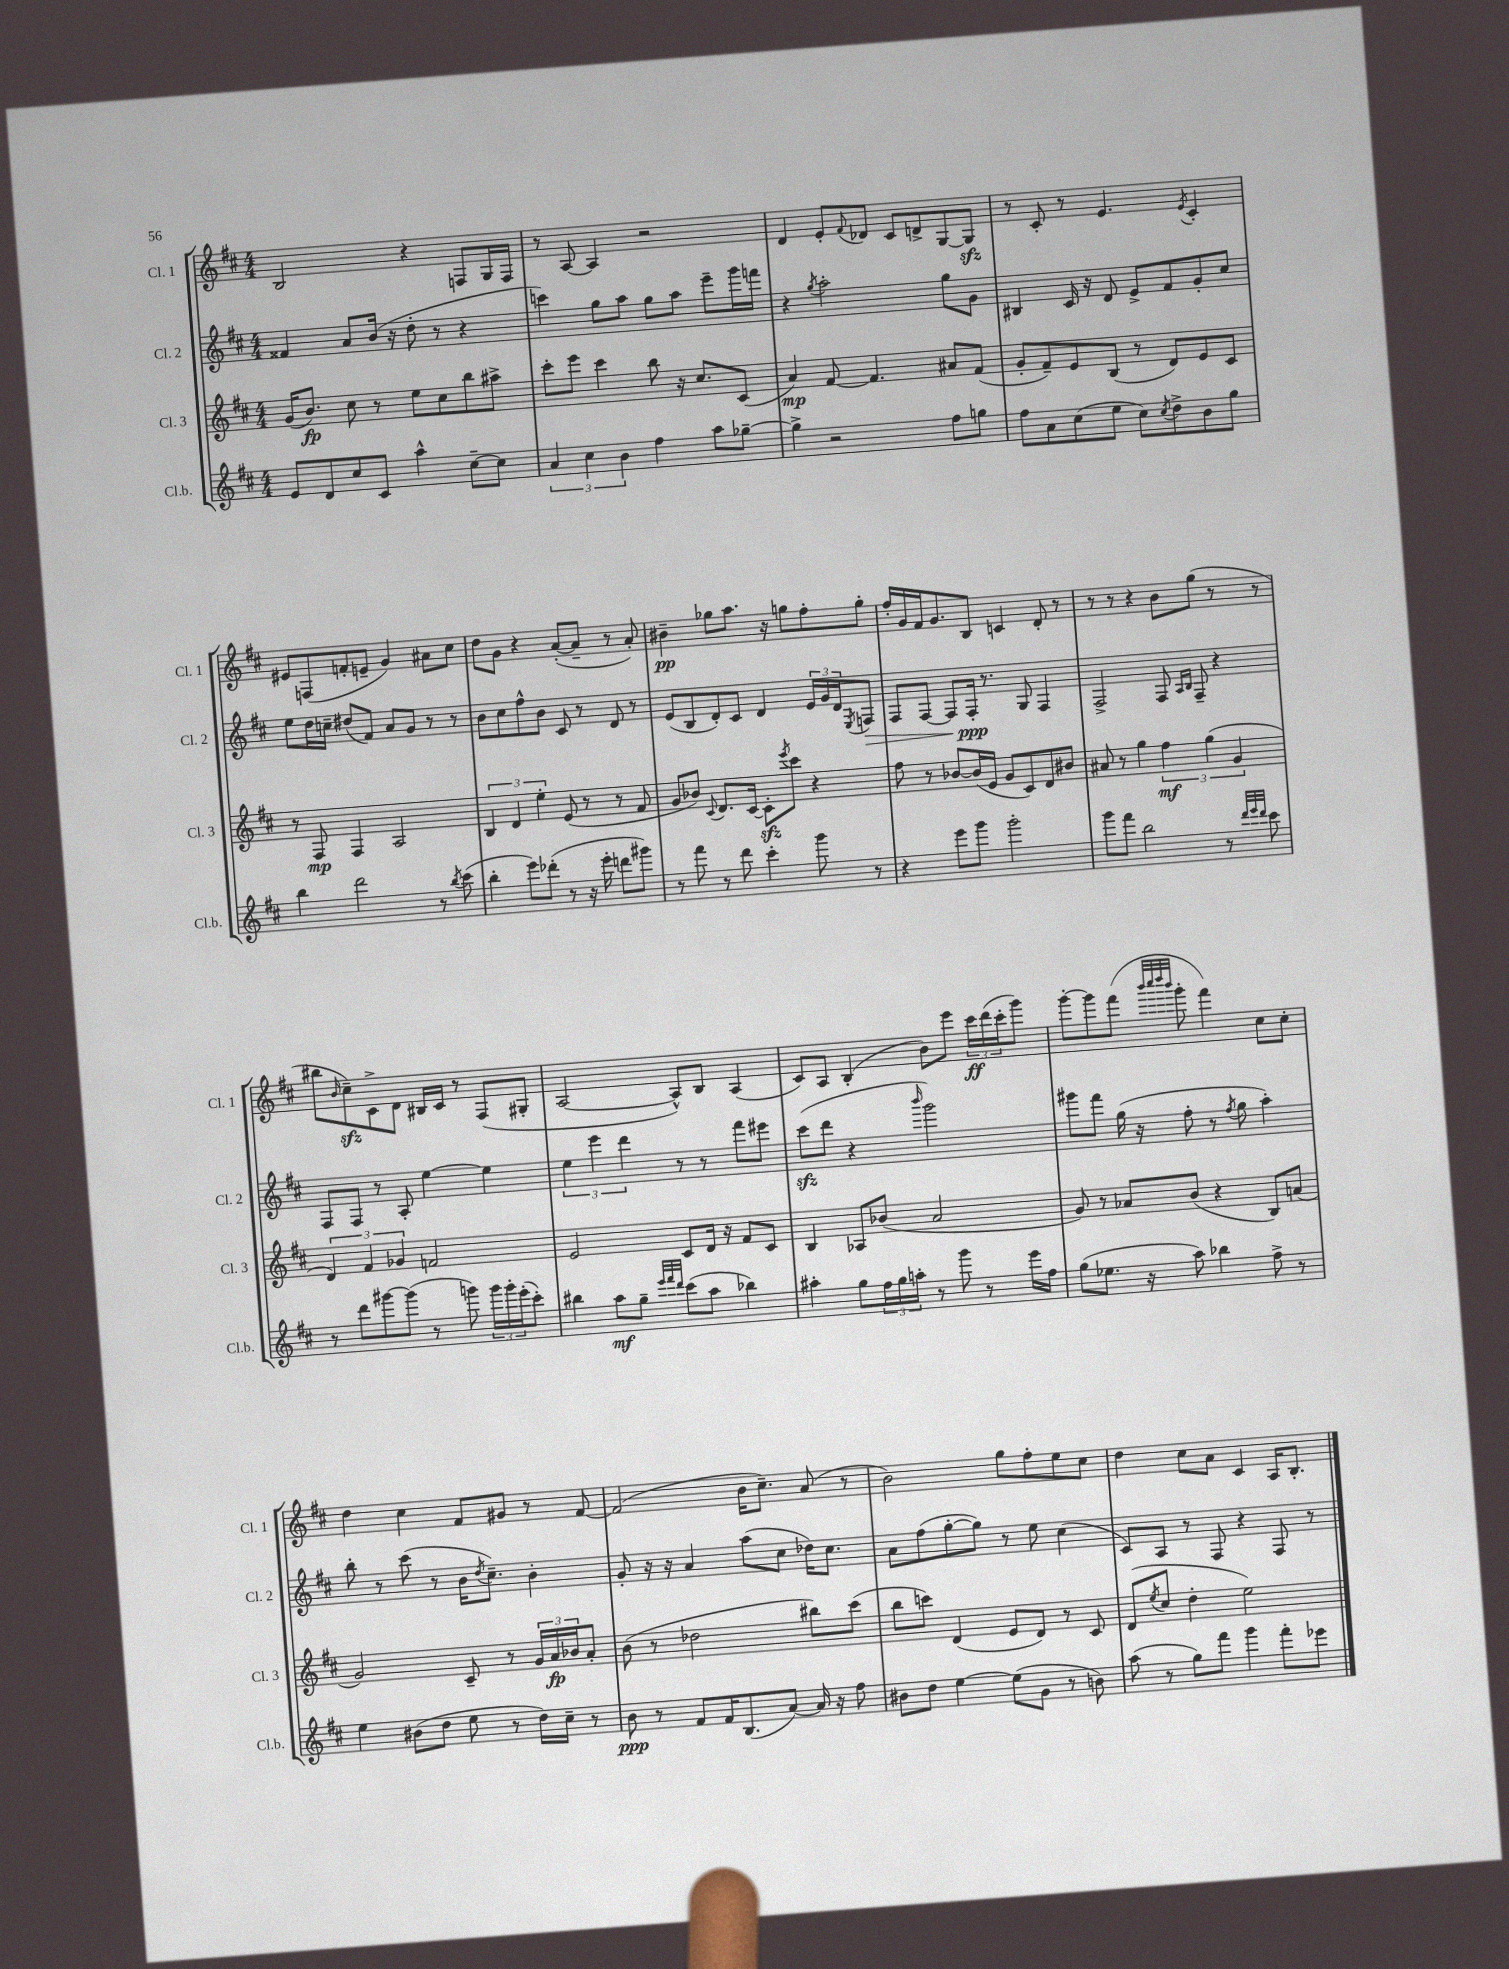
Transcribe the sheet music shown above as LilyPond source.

<<
\new StaffGroup <<
\new Staff = "s0" \with { instrumentName = "Cl. 1" shortInstrumentName = "Cl. 1" } {
    \clef treble \key d \major \numericTimeSignature \time 4/4
    b2 r4 f8 g16 f16 |
    r8 a8~ a4 r2 |
    d'4 e'8-. \appoggiatura { fis'8 } des'8 cis'8 d'8-> g8~ g8\sfz |
    r8 cis'8-. r8 e'4. \acciaccatura { e'8 } cis'4-. |
    eis'8 f8( f'8-. e'8-- g'4) ais'8 cis''8 |
    d''8 g'8 r4 a'8~-.( a'8-- r8 a'8-.) |
    bis'4--\pp ges''8 a''8. r16 g''8 fis''8-. g''8-. |
    fis''16-. g'16 fis'16 g'8. b8 c'4 d'8-. r8 |
    r8 r8 r4 b'8 g''8( r8 r8 |
    bis''8 \grace { b'16 } cis''8--\sfz) cis'8-> d'8 bis16 cis'16 r8 fis8( gis8-. |
    a2~ a8-^) b8 a4( |
    cis'8) a8 b4-.( b'8) e'''8 \tuplet 3/2 { cis'''16\ff d'''16( cis'''16-. } g'''8) |
    g'''8~-. g'''8 fis'''8( \grace { b'''32 cis''''32 d''''32 b'''32 } g'''8-. fis'''4) cis''8 cis''8-. |
    d''4 cis''4 fis'8 gis'8 r8 fis'8~ |
    fis'2( b'16 cis''8.--) a'8( r8 |
    b'2) g''8 fis''8-. e''8 cis''8 |
    d''4 cis''8 a'8 cis'4 a16 b8.-. \bar "|." |
}
\new Staff = "s1" \with { instrumentName = "Cl. 2" shortInstrumentName = "Cl. 2" } {
    \clef treble \key d \major \numericTimeSignature \time 4/4
    fisis'4 a'8 b'16( r16 d''8-. r8 r4 |
    c'''4) g''8 a''8 g''8 a''8 e'''8-- g'''16 f'''16 |
    r4 \acciaccatura { g''8 } a''2-. g''8 g'8 |
    bis4 cis'16 r16 d'8 e'8-> fis'8 g'8-. cis''8 |
    e''8 d''16 c''16-- dis''8( fis'8) a'8 g'8 r8 r8 |
    b'8 cis''8 fis''8-^ b'8 cis'8 r8 d'8 r8 |
    e'8( b8 d'8-.) cis'8 d'4 \tuplet 3/2 { e'16 g'16 d'16 } \acciaccatura { e8 } f8\> |
    fis8 fis8~ fis8 fis16-.\ppp\! r8. g8 fis4 |
    fis2-> fis8 \grace { a16 b16 } fis8-- r4 |
    fis8 fis8 r8 a8-. e''4~ e''4 |
    \tuplet 3/2 { e''4 e'''4 d'''4 } r8 r8 fis'''8 eis'''8 |
    cis'''8\sfz( d'''8 r4 \grace { b'''16 } g'''2) |
    gis'''8 fis'''8 g''16( r16 fis''8-. r8 \acciaccatura { fis''8 } g''8 a''4-.) |
    b''8-. r8 cis'''8( r8 b'16 \acciaccatura { d''8 } cis''8.--) b'4-. |
    g'8-. r16 r16 a'4 a''8( cis''8 des''16) cis''8. |
    a'8 fis''8( g''8~-. g''8) r8 e''8 cis''4( |
    cis'8) a8 r8 fis8 r4 fis8 r8 \bar "|." |
}
\new Staff = "s2" \with { instrumentName = "Cl. 3" shortInstrumentName = "Cl. 3" } {
    \clef treble \key d \major \numericTimeSignature \time 4/4
    g'16( b'8.\fp) cis''8 r8 e''8 cis''8 b''8 ais''8-> |
    cis'''8-. e'''8 cis'''4 b''8 r16 cis''8. cis'8( |
    a'4\mp) fis'8~ fis'4. ais'8 fis'8( |
    g'8-. fis'8--) e'8 b8( r8 d'8) e'8 cis'8 |
    r8 fis8\mp fis4 a2 |
    \tuplet 3/2 { b4 d'4 e''4-. } e'8( r8 r8 fis'8 |
    g'8 bes'8) \appoggiatura { cis'8 } d'8. cis'16~ cis'8-.\sfz \acciaccatura { e'''8 } cis'''8 r4 |
    fis''8 r8 bes'8~ bes'16( e'16 g'8 cis'8) d'8 bis'8 |
    ais'8 r8 g''4 \tuplet 3/2 { fis''4\mf g''4( g'4 } |
    \tuplet 3/2 { d'4) fis'4 ges'4 } f'2 |
    e'2 cis'8 d'16 r16 fis'8 cis'8 |
    b4 aes8 bes'8( a'2 |
    g'8) r8 aes'8 b'8( r4 b8) a'8( |
    g'2) cis'8-- r8 \tuplet 3/2 { g'16 a'16\fp bes'16 } a'8-. |
    b'8( r8 des''2 bis''8) cis'''8( |
    b''8 c'''8) d'4( e'8 d'8) r8 cis'8 |
    d'8( \acciaccatura { e''8 } cis''8 d''4-. e''2) \bar "|." |
}
\new Staff = "s3" \with { instrumentName = "Cl.b." shortInstrumentName = "Cl.b." } {
    \clef treble \key d \major \numericTimeSignature \time 4/4
    e'8 d'8 cis''8 cis'8 a''4-^ cis''8~-- cis''8 |
    \tuplet 3/2 { a'4 cis''4 b'4 } fis''4 a''8 ges''8~-- |
    ges''4-> r2 fis''8 g''8 |
    fis''8 a'8 cis''8( e''8 cis''8) \acciaccatura { cis''8 } d''8-> b'8 g''8 |
    b''4 d'''2 r8 \acciaccatura { b''8 } cis'''8( |
    b''4-. e'''8) des'''8-.( r8 r16 e'''16-. d'''8 gis'''8) |
    r8 fis'''8 r8 d'''8 cis'''4-. g'''8 r8 |
    r4 e'''8 g'''8 g'''2-. |
    g'''8 fis'''8 b''2 r8 \grace { d'''32 e'''32 d'''32 } cis'''8 |
    r8 d'''8 gis'''8~ gis'''8( r8 g'''8) \tuplet 3/2 { g'''16 g'''16-. e'''16-.( } cis'''8-.) |
    bis''4 a''8\mf g''8-- \grace { e'''32 fis'''32 d'''32 } cis'''8( a''8 bes''4) |
    ais''4-. g''8 \tuplet 3/2 { fis''16 g''16 a''16-. } r8 g'''8 r8 e'''16 fis''16 |
    g''8( ees''8. r16 a''8) bes''4 fis''8-> r8 |
    e''4 bis'8( d''8 e''8 r8 d''16) cis''16-- r8 |
    b'8\ppp r8 fis'8 fis'16 b8.( a'8~) a'16 r16 fis''8 |
    bis'8 d''8 e''4~ e''8( g'8 r8 b'8) |
    a''8( r8 g''8) fis'''8 g'''4 fis'''8-. ees'''8 \bar "|." |
}
>>
>>
\layout { \context { \Score \remove "Bar_number_engraver" } }
